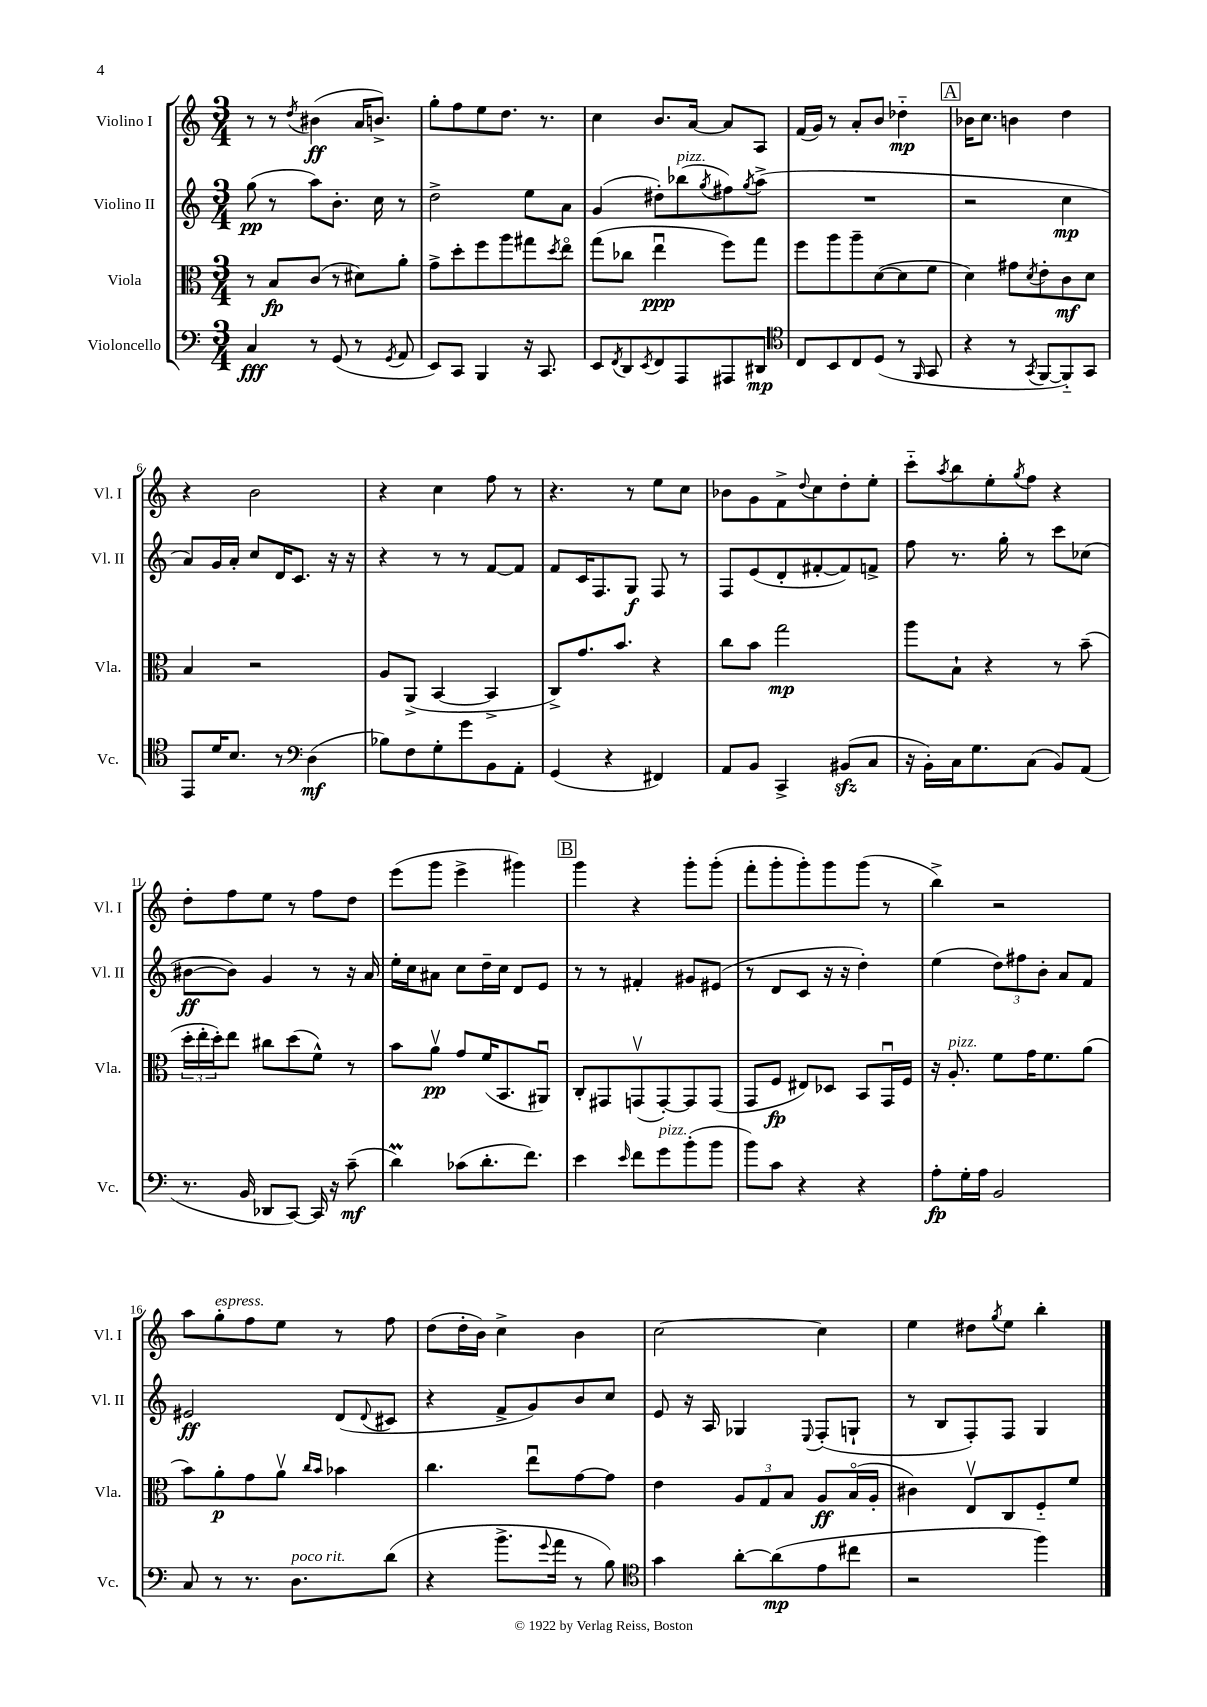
<<
\new StaffGroup <<
\new Staff = "s0" \with { instrumentName = "Violino I" shortInstrumentName = "Vl. I" } {
    \clef treble \key c \major \numericTimeSignature \time 3/4
    r8 r8 \acciaccatura { d''8 } bis'4\ff( a'16 b'8.->) |
    g''8-. f''8 e''8 d''8. r8. |
    c''4 b'8. a'16~ a'8 a8 |
    f'16( g'16) r8 a'8-. b'8 des''4-_\mp |
    \mark \markup { \box "A" } bes'16 c''8. b'4 d''4 |
    r4 b'2 |
    r4 c''4 f''8 r8 |
    r4. r8 e''8 c''8 |
    bes'8 g'8 f'8-> \appoggiatura { d''8 } c''8 d''8-. e''8-. |
    c'''8-_ \acciaccatura { a''8 } b''8 e''8-. \acciaccatura { g''8 } f''8 r4 |
    d''8-. f''8 e''8 r8 f''8 d''8 |
    e'''8( g'''8 e'''4-> gis'''4) |
    \mark \markup { \box "B" } g'''4 r4 g'''8-. g'''8-.( |
    f'''8-. g'''8-. g'''8-.) g'''8 g'''8( r8 |
    b''4->) r2 |
    a''8 g''8-.^\markup { \italic "espress." } f''8 e''8 r8 f''8 |
    d''8( d''16-. b'16) c''4-> b'4 |
    c''2~ c''4 |
    e''4 dis''8 \acciaccatura { g''8 } e''8 b''4-. \bar "|." |
}
\new Staff = "s1" \with { instrumentName = "Violino II" shortInstrumentName = "Vl. II" } {
    \clef treble \key c \major \numericTimeSignature \time 3/4
    g''8\pp( r8 a''8) b'8.-. c''16 r8 |
    d''2-> e''8 a'8 |
    g'4( dis''8-.) bes''8^\markup { \italic "pizz." }( \acciaccatura { g''8 } fis''8) \acciaccatura { g''8 } a''8->( |
    R2. |
    \mark \markup { \box "A" } r2 c''4\mp |
    a'8) g'16 a'16-. c''8 d'16 c'8. r16 r16 |
    r4 r8 r8 f'8~ f'8 |
    f'8 c'16 f8. g8\f f8 r8 |
    f8 e'8( d'8-. fis'8~-. fis'8) f'8-> |
    f''8 r8. g''16-. r8 c'''8 ces''8( |
    bis'8~\ff bis'8) g'4 r8 r16 a'16 |
    e''16-. c''16 ais'8 c''8 d''16-- c''16 d'8 e'8 |
    \mark \markup { \box "B" } r8 r8 fis'4-. gis'8 eis'8( |
    r8 d'8 c'8 r16 r16 d''4-.) |
    e''4( \tuplet 3/2 { d''8) fis''8 b'8-. } a'8 f'8 |
    eis'2\ff d'8( \appoggiatura { d'8 } cis'8 |
    r4 f'8-> g'8) b'8 c''8 |
    e'8 r16 a16 ges4 \appoggiatura { e8 } f8-.( g8-! |
    r8 b8 f8-.) f8 g4 \bar "|." |
}
\new Staff = "s2" \with { instrumentName = "Viola" shortInstrumentName = "Vla." } {
    \clef alto \key c \major \numericTimeSignature \time 3/4
    r8 b8\fp c'8( r8 dis'8) a'8-. |
    g'8-> d''8-. f''8 a''8 gis''8 \acciaccatura { d''8 } e''8\flageolet |
    g''8( ces''8 e''4\downbow\ppp f''8) g''8 |
    f''8 a''8 a''8-- d'8~( d'8 f'8 |
    \mark \markup { \box "A" } d'4) gis'8 \acciaccatura { d'8 } e'8-. c'8\mf d'8 |
    b4 r2 |
    a8 a,8->( b,4~ b,4-> |
    c8->) g'8. b'8. r4 |
    c''8 b'8 g''2\mp |
    a''8 b8-! r4 r8 b'8--( |
    \tuplet 3/2 { d''16-. e''16-. d''16-.) } e''8 cis''8 d''8( f'8-^) r8 |
    b'8 a'8\upbow\pp g'8 f'16( b,8. ais,8\downbow) |
    \mark \markup { \box "B" } c8-. gis,8 g,8\upbow( g,8~-.) g,8 g,8( |
    g,8 f8\fp eis8) des8 b,8 g,16\downbow f16 |
    r16 a8.-.^\markup { \italic "pizz." } f'8 g'16 f'8. a'8( |
    b'8) a'8-.\p g'8 a'8\upbow \grace { c''16 b'16 } bes'4 |
    c''4. e''8\downbow g'8~ g'8 |
    e'4 \tuplet 3/2 { a8 g8 b8 } a8\ff b16\flageolet( a16-. |
    cis'4) e8\upbow c8 f8-_ f'8 \bar "|." |
}
\new Staff = "s3" \with { instrumentName = "Violoncello" shortInstrumentName = "Vc." } {
    \clef bass \key c \major \numericTimeSignature \time 3/4
    c4\fff r8 g,8( r8 \acciaccatura { g,8 } a,8 |
    e,8) c,8 b,,4 r16 c,8. |
    e,8 \acciaccatura { f,8 } d,8 \acciaccatura { e,8 } f,8 a,,8 ais,,8 dis,8\mp |
    \clef tenor c8 b,8 c8 d8( r8 \grace { f,16 } g,8 |
    \mark \markup { \box "A" } r4 r8 \acciaccatura { g,8 } f,8~ f,8-_) g,8 |
    e,8 d'16 b8. r8 \clef bass d4\mf( |
    bes8) f8 g8-. g'8 b,8 a,8-. |
    g,4( r4 fis,4) |
    a,8 b,8 c,4-> bis,8\sfz( c8 |
    r16 b,16-.) c16 g8. c8( b,8) a,8( |
    r8. b,16 des,8 c,8~) c,16 r16 c'8--\mf( |
    d'4\prall) ces'8( d'8.-. f'8.) |
    \mark \markup { \box "B" } e'4 \grace { e'16 } f'8 g'8^\markup { \italic "pizz." } b'8-.( b'8 |
    b'8) c'8 r4 r4 |
    a8-.\fp g16-. a16 b,2 |
    c8 r8 r8. d8.^\markup { \italic "poco rit." } d'8( |
    r4 b'8.-> \appoggiatura { g'8 } a'16 r8 b8) |
    \clef tenor g'4 a'8~-. a'8\mp( e'8 cis''8 |
    r2 f''4) \bar "|." |
}
>>
>>
